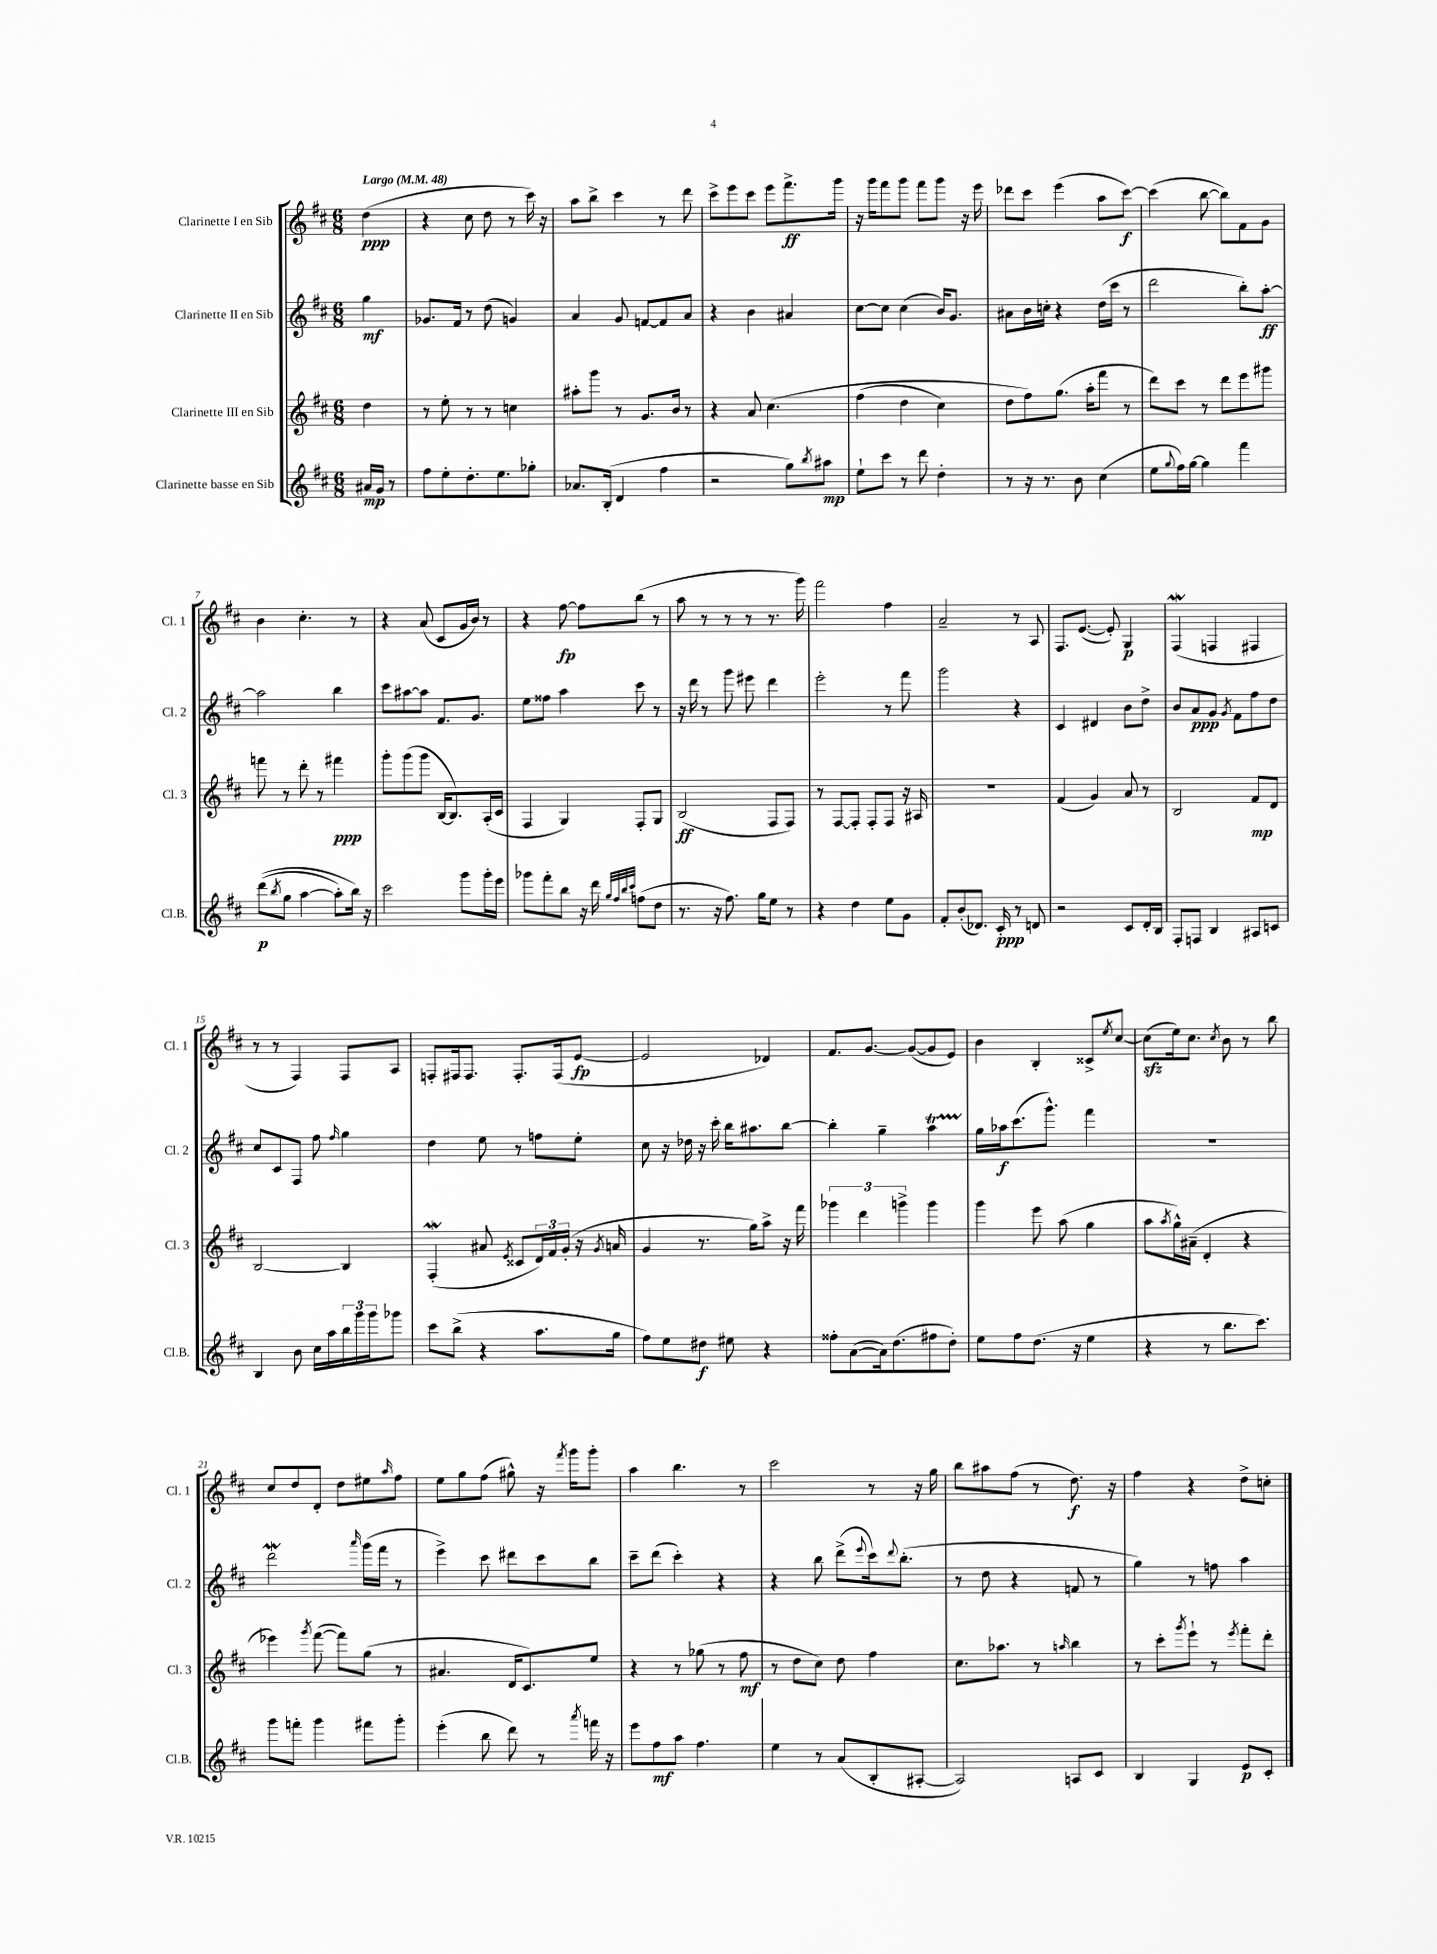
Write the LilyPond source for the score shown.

<<
\new StaffGroup <<
\new Staff = "s0" \with { instrumentName = "Clarinette I en Sib" shortInstrumentName = "Cl. 1" } {
    \clef treble \key d \major \numericTimeSignature \time 6/8 \partial 4 \tempo "Largo" 4 = 48
    d''4\ppp( |
    r4 cis''8 d''8 r8 cis'''16) r16 |
    a''8 b''8-> cis'''4 r8 d'''8 |
    cis'''8-> e'''8 cis'''8 e'''8 fis'''8.->\ff g'''16 |
    r16 g'''16 fis'''8 g'''8 fis'''8 g'''8 r16 e'''16 |
    des'''8 cis'''8 e'''4( a''8 cis'''8~\f) |
    cis'''4( b''8~ b''8) fis'8 g'8 |
    b'4 cis''4.-. r8 |
    r4 a'8( cis'8 g'16 b'16) r8 |
    r4 fis''8~\fp fis''8 b''8( r8 |
    a''8 r8 r8 r8 r8. g'''16) |
    fis'''2 fis''4 |
    a'2-- r8 a8 |
    fis8. e'8.~( e'8-.) g4\p |
    fis4\mordent( f4 fis4 |
    r8 r8 fis4) fis8 a8 |
    f8-. fis16 fis8. fis8.-. fis16( e'8~\fp |
    e'2 des'4) |
    fis'8. g'8.~ g'8~( g'8 e'8) |
    b'4 b4-. cisis'8-> \acciaccatura { e''8 } cis''8~ |
    cis''8\sfz( e''16) cis''8. \acciaccatura { cis''8 } b'8 r8 b''8 |
    cis''8 d''8 d'8-. d''8 eis''8 \grace { a''16 } fis''8 |
    e''8 g''8 fis''8( gis''8-^) r16 \acciaccatura { fis'''8 } g'''16 g'''8-. |
    a''4 b''4. r8 |
    cis'''2 r8 r16 g''16 |
    b''8 ais''8 fis''8( r8 d''8.\f) r16 |
    fis''4 r4 d''8-> c''8-. \bar "|." |
}
\new Staff = "s1" \with { instrumentName = "Clarinette II en Sib" shortInstrumentName = "Cl. 2" } {
    \clef treble \key d \major \numericTimeSignature \time 6/8 \partial 4
    g''4\mf |
    ges'8. fis'16 r8 d''8( g'4) |
    a'4 g'8 f'8~ f'8 a'8 |
    r4 b'4 ais'4 |
    cis''8~ cis''8 cis''4( b'16) g'8. |
    ais'8 b'16 c''16-. r4 d''16( cis'''16 r8 |
    d'''2 b''8-.) a''8~-.\ff |
    a''2 b''4 |
    cis'''8 ais''8~ ais''8 fis'8. g'8. |
    e''8 fisis''8 a''4 cis'''8 r8 |
    r16 d'''16 r8 g'''8 eis'''8 d'''4 |
    e'''2-. r8 fis'''8 |
    g'''2 r4 |
    cis'4 dis'4 b'8 d''8-> |
    b'8 a'8\ppp g'8 \acciaccatura { g'8 } fis'8 fis''8 d''8 |
    cis''8 cis'8 fis8 fis''8 \grace { fis''16 } g''4 |
    d''4 e''8 r8 f''8 e''8-. |
    cis''8 r16 des''16 r16 cis'''16-. b''16 ais''8. b''8~ |
    b''4-. g''4-- a''4\startTrillSpan |
    g''16\stopTrillSpan aes''16\f cis'''8.( g'''8.-^) fis'''4 |
    R2. |
    d'''2\mordent \grace { a'''16 } g'''16( fis'''16 r8 |
    e'''4->) cis'''8 dis'''8 cis'''8 b''8 |
    cis'''8-- d'''8( cis'''4-.) r4 |
    r4 b''8 d'''8->( \appoggiatura { e'''8 } cis'''16) \appoggiatura { d'''8 } b''8.-.( |
    r8 d''8 r4 f'8 r8 |
    g''4) r8 f''8 a''4 \bar "|." |
}
\new Staff = "s2" \with { instrumentName = "Clarinette III en Sib" shortInstrumentName = "Cl. 3" } {
    \clef treble \key d \major \numericTimeSignature \time 6/8 \partial 4
    d''4 |
    r8 e''8-. r8 r8 c''4 |
    ais''8-. g'''8 r8 g'8. b'16 r8 |
    r4 a'8 cis''4.\( |
    fis''4( d''4 cis''4) |
    d''8 fis''8\) g''8.( a''16-. fis'''8 r8 |
    d'''8) cis'''8 r8 d'''8 e'''8 gis'''8 |
    f'''8 r8 d'''8-. r8 fis'''4\ppp |
    g'''8-. g'''8( g'''8 b16~ b8.) a16-.( cis'16 |
    fis4 g4) fis8-. g8 |
    b2\ff( fis8 fis8) |
    r8 fis8~ fis8-. fis8-. fis8 r16 ais16 |
    R2. |
    fis'4( g'4) a'8 r8 |
    b2 fis'8\mp d'8 |
    b2~ b4 |
    fis4-.\mordent( ais'8 \acciaccatura { e'8 } cisis'8 \tuplet 3/2 { d'16) fis'16 g'16-.( } r16 \acciaccatura { g'8 } a'16 |
    g'4 r8. g''16) a''8-> r16 fis'''16 |
    \tuplet 3/2 { ges'''4 d'''4 g'''4-> } g'''4 |
    g'''4 e'''8 a''8( g''4 |
    a''8 \acciaccatura { a''8 } g''16-^) ais'16--( d'4-. r4 |
    ees'''4) \acciaccatura { g'''8 } fis'''8~( fis'''8) g''8( r8 |
    ais'4. d'16 cis'8.) e''8 |
    r4 r8 ges''8( r8 fis''8\mf |
    r8 d''8 cis''8) d''8 fis''4 |
    cis''8. aes''8. r8 \grace { a''16 } b''4 |
    r8 cis'''8-. \acciaccatura { g'''8 } e'''8-! r8 \acciaccatura { e'''8 } fis'''8-. d'''8-. \bar "|." |
}
\new Staff = "s3" \with { instrumentName = "Clarinette basse en Sib" shortInstrumentName = "Cl.B." } {
    \clef treble \key d \major \numericTimeSignature \time 6/8 \partial 4
    ais'16\mp g'16 r8 |
    fis''8 e''8-. d''8.-. e''8. ges''8-. |
    aes'8. b16-.( d'4 fis''4 |
    r2 g''8) \acciaccatura { b''8 } ais''8\mp |
    e''8-! cis'''8 r8 d'''8 d''4-. |
    r8 r16 r8. b'8 cis''4( |
    e''8 \appoggiatura { g''8 } fis''16) g''16~ g''4 fis'''4 |
    d'''8\p(\( \acciaccatura { b''8 } g''8 a''4~ a''8-.) b''16\) r16 |
    cis'''2 g'''8 g'''16-. e'''16 |
    ges'''8 fis'''8-. b''8 r16 d'''16 \grace { g''32 fis''32 b''32 cis'''32 } f''8( d''8 |
    r8. r16 fis''8.) g''16 e''8 r8 |
    r4 d''4 e''8 g'8 |
    fis'8-. b'8-.( des'8.) cis'16-.\ppp r8 d'8 |
    r2 cis'8 d'16-. b16 |
    fis8-. f8 b4 ais8 c'8 |
    b4 b'8 cis''16 a''16 \tuplet 3/2 { b''16 g'''16 g'''16 } ges'''8 |
    cis'''8 b''8->( r4 a''8. g''16 |
    fis''8) e''8 dis''8\f eis''8 r4 |
    fisis''8-. a'8~( a'16) d''8.( fis''8 d''8-.) |
    e''8 fis''8 d''8.( r16 e''4 |
    r4 r8 b''8. cis'''8.) |
    g'''8 f'''8-. g'''4 fis'''8 g'''8-. |
    e'''4-.( b''8 d'''8) r8 \acciaccatura { a'''8 } f'''16 r16 |
    e'''8 fis''8\mf a''8 fis''4. |
    e''4 r8 a'8( b8-. ais8~-. |
    ais2) a8 cis'8 |
    b4 g4 e'8\p cis'8-. \bar "|." |
}
>>
>>
